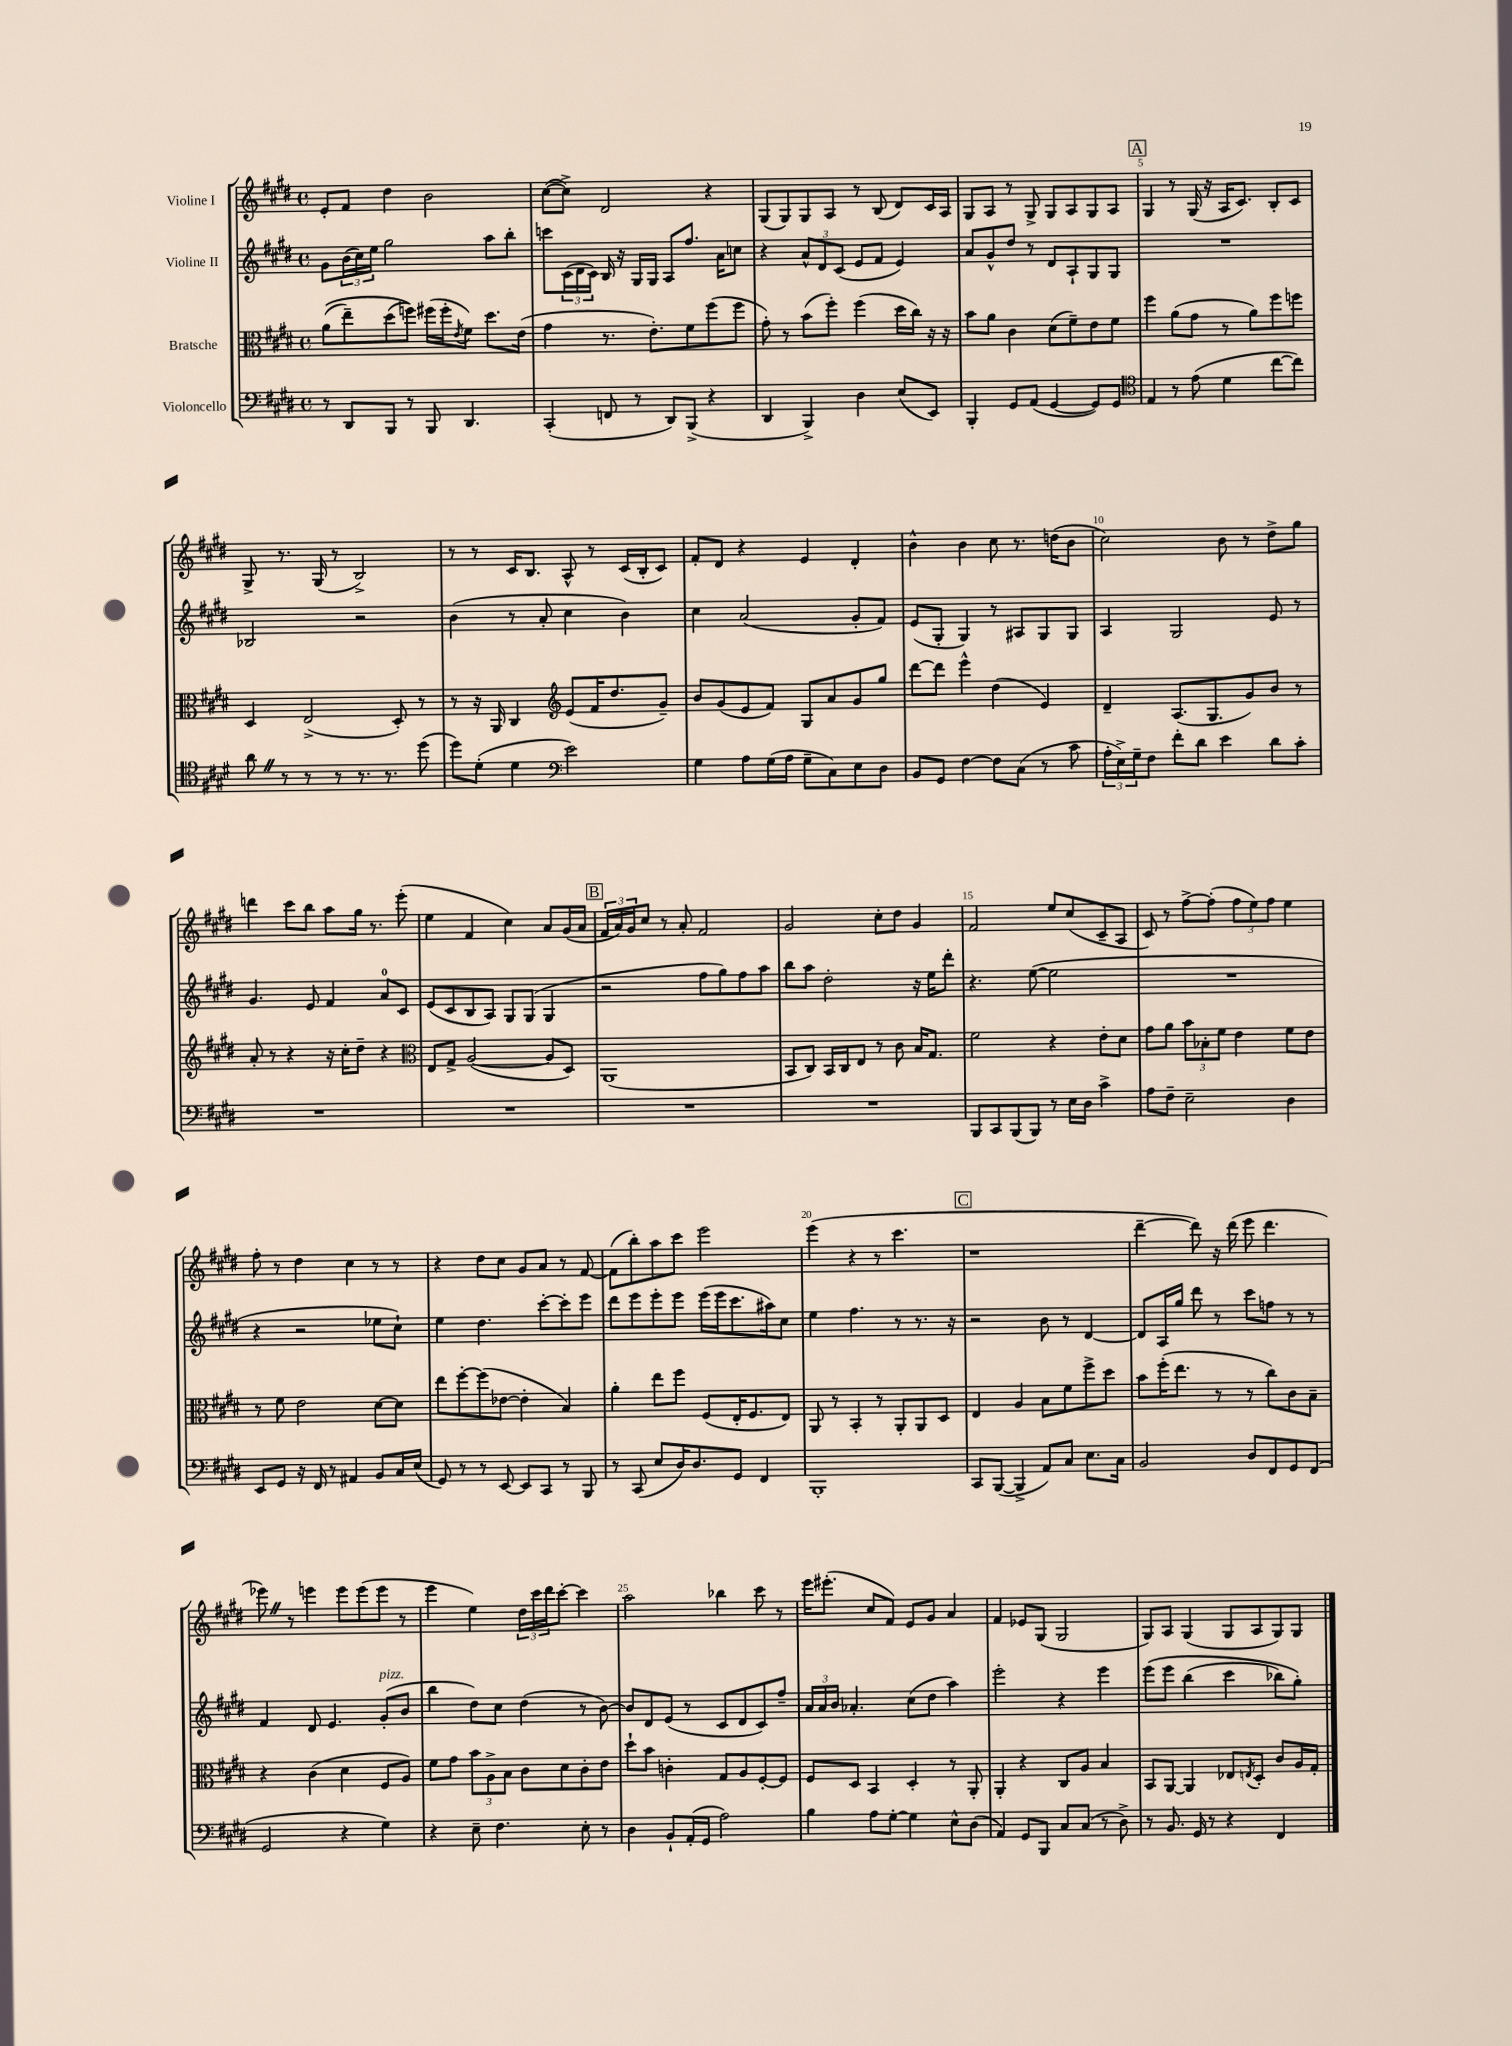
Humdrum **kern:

**kern	**kern	**kern	**kern
*staff4	*staff3	*staff2	*staff1
*clefF4	*clefC3	*clefG2	*clefG2
*k[f#c#g#d#]	*k[f#c#g#d#]	*k[f#c#g#d#]	*k[f#c#g#d#]
*M4/4	*M4/4	*M4/4	*M4/4
*met(c)	*met(c)	*met(c)	*met(c)
8r	&((8a\L	8g#\L	8e'/L
8DD#/L	8ee~\)	(24b\L	8f#/J
.	.	24cc#\)	.
.	.	24ee\JJ	.
8BBB/J	(8dd#\	2gg#\	4dd#\
8r	8ff\J)&)	.	.
8BBB/	(16ff#\LL	.	2b\
.	16ff#'\J	.	.
.	8qe/	.	.
4.DD#/	8f#\J)	.	.
.	8.dd#\L	8aa\L	.
.	.	8bb'\J	.
.	(16e\Jk	.	.
=	=	=	=
(4CC#'/	4g#\	8ccc\L	([8cc#\L
.	.	(24c#\L	8cc#^\]J)
.	.	24d#\	.
.	.	24c#\JJ)	.
8FF/	8.r	16B/	2d#/
.	.	16r	.
8r	.	16G#/LL	.
.	8.e'\L)	16G#/JJ	.
8DD#/L)	.	8A/L	.
(8BBB^/J	8f#\	8.ff#/J	.
4r	(8ff#\	.	4r
.	.	16a\LK	.
.	8ff#\J	8cc\J	.
=	=	=	=
4DD#/	8g#'\)	4r	(8G#/L
.	8r	.	8G#/)
4BBB^/)	(8b\L	12a^^/L	8G#/
.	.	12d#/	.
.	8ff#'\J)	.	8A/J
.	.	(12c#/J	.
4D#\	(4ff#\	8e/L	8r
.	.	8f#/J	(8B/
(8E/L	16dd#\LL	4e/)	8d#/L)
.	16cc#\JJ)	.	.
8EE/J)	16r	.	16c#/L
.	16r	.	16A/JJ
=	=	=	=
4BBB'/	8b\L	8a/L	8G#/L
.	8a\J	8g#^^/	8A/J
8GG#/L	4c#\	8dd#/J	8r
(8AA/J	.	8r	8G#^/
[4GG#/	(8d#\L	8d#/L	8G#/L
.	8f#~\)	8A`/	8A/
8GG#/]L)	8e\	8G#/	8G#/
8GG#/J	8f#\J	8G#/J	8A/J
=	=	=	=
*clefC4	*	*	*
4E/	4ff#\	1r	4G#/
8r	(8a\L	.	8r
(8e\	8g#\J	.	(16G#/
.	.	.	16r
4d#\	8r	.	16A/LK
.	.	.	8.c#/J)
.	8a\L)	.	.
[8cc#\L	8ff#\	.	8B'/L
8cc#\]J)	8ff\J	.	8c#/J
=	=	=	=
8a\	4D#/	2B-/	8G#^/
8r	.	.	8.r
8r	(2E^/	.	.
.	.	.	(16G#/
8r	.	.	8r
8.r	.	2r	2B^/)
8.r	.	.	.
.	8D#'/)	.	.
(8dd#\	8r	.	.
=	=	=	=
8dd#\L)	8r	(4b\	8r
(8d#'\J	16r	.	8r
.	16AA/	.	.
4d#\	4C#/	8r	16c#/LK
.	.	.	8.B/J
.	.	8a'/	.
*clefF4	*clefG2	*	*
2e\)	(8e/L	4cc#\	8A^^/
.	16f#/K	.	8r
.	8.dd#/	.	.
.	.	4b\)	(16c#/LL
.	.	.	16B'/J
.	8g#~/J)	.	8c#/J)
=	=	=	=
4G#\	8b/L	4cc#\	8f#'/L
.	(8g#/	.	8d#/J
8A\L	8e/	(2a/	4r
(16G#\L	8f#/J)	.	.
16A\JJ	.	.	.
8G#~\L	8G#/L	.	4e/
8C#\)	8a/	.	.
8E\	8g#/	8g#'/L	4d#'/
8D#\J	8gg#/J	8f#/J)	.
=	=	=	=
8BB/L	[8ddd#\L	(8e/L	4b^^\
8GG#/J	8ddd#\]J	8G#'/J	.
[4F#\	4eee^^\	4G#/)	4b\
8F#\]L	(4dd#\	8r	8cc#\
(8C#\J	.	8A#/L	8.r
8r	4e/)	8G#/	.
.	.	.	(16dd\LK
8c#\	.	8G#/J	8b\J
=	=	=	=
24A'\LL	4d#~/	4A/	2cc#\)
24E^\)	.	.	.
24G#~\J	.	.	.
8F#\J	.	.	.
8f#'\L	(8.A/L	2G#/	.
8d#\J	.	.	.
.	8.G#/	.	.
4e\	.	.	8b\
.	8g#/)	.	8r
8d#\L	8b/J	8e/	8dd#^\L
8c#'\J	8r	8r	8gg#\J
=	=	=	=
1r	8a'/	4.g#/	4ddd\
.	8r	.	.
.	4r	.	8ccc#\L
.	.	8e/	8bb\J
.	16r	4f#/	8aa\L
.	16cc#'\LK	.	.
.	8dd#~\J	.	16gg#\Jk
.	.	.	8.r
.	4r	8a/L	.
.	.	8c#/J	(8eee'\
=	=	=	=
*	*clefC3	*	*
1r	8E/L	(8e/L	4ee\
.	8G#^/J	8c#/	.
.	([2A/	8B/	4f#/
.	.	8A/J)	.
.	.	8G#/L	4cc#\)
.	.	(8G#/J	.
.	8A/]L	4G#/	8a/L
.	8D#/J)	.	(16g#/L
.	.	.	16a/JJ
=	=	=	=
1r	(1AA	2r	24f#/LL
.	.	.	24a/)
.	.	.	24g#/J
.	.	.	8cc#/J
.	.	.	8r
.	.	.	8a'/
.	.	8ff#\L	2f#/
.	.	8gg#\)	.
.	.	8ff#\	.
.	.	8aa\J	.
=	=	=	=
1r	8BB/L	8bb\L	2g#/
.	8C#/J)	8aa\J	.
.	16BB/LL	2dd#'\	.
.	16C#/J	.	.
.	8E/J	.	.
.	8r	.	8cc#'\L
.	8c#\	.	8dd#\J
.	16B/LK	16r	4g#/
.	8.G#/J	16ee\LK	.
.	.	8ddd#'\J	.
=	=	=	=
8BBB/L	2f#\	4.r	2f#/
8CC#/	.	.	.
(8BBB/	.	.	.
8BBB/J)	.	([8ee\	.
8r	4r	2ee\]	8ee/L
16E\LL	.	.	(8cc#/
16D#\JJ	.	.	.
4c#^\	8e'\L	.	8c#~/
.	8d#\J	.	8A/J
=	=	=	=
8A\L	8g#\L	1r	8c#/)
8F#~\J	8a\J	.	8r
2E~\	12b\L	.	[8ff#^\L
.	12B-'\	.	.
.	.	.	(8ff#'\]J
.	12f#\J	.	.
.	4e\	.	12ff#\L
.	.	.	12ee\)
.	.	.	12ff#\J
4D#\	8f#\L	.	4ee\
.	8e\J	.	.
=	=	=	=
8EE/L	8r	4r	8ff#'\
8GG#/J	8f#\	.	8r
16r	2e\	2r	4dd#\
16FF#/	.	.	.
8r	.	.	.
4AA#/	.	.	4cc#\
8BB/L	[8d#\L	8ee-\L	8r
16C#/L	8d#\]J	8cc#`\J)	8r
(16E/JJ	.	.	.
=	=	=	=
8GG#/)	8ee\L	4ee\	4r
8r	[8ff#'\	.	.
8r	(8ff#\]	4.dd#\	8dd#\L
[8EE/	[8e-\J	.	8cc#\J
8EE/]L	4e-'\]	.	8g#/L
8CC#/J	.	[8ccc#'\L	8a/J
8r	4B/)	8ccc#'\]	8r
8BBB/	.	8eee\J	[8f#/
=	=	=	=
8r	4a'\	8ddd#\L	(8f#\]L
(8CC#/	.	8eee\	8bb'\)
8E/L	8ee\L	8eee'\	8aa\
16D#/K)	8ff#\J	8eee\J	8ccc#\J
8.D#/	.	.	.
.	(8F#/L	(16eee\LL	2eee\
.	.	16eee\J	.
8GG#/J	16E'/K	8.ccc#\	.
.	8.F#/	.	.
4FF#/	.	.	.
.	.	16aa#\k)	.
.	8E/J)	8cc#\J	.
=	=	=	=
1BBB'	8AA/	4ee\	(4eee\
.	8r	.	.
.	4BB'/	4.ff#\	4r
.	8r	.	8r
.	8AA'/L	8r	4.ccc#\
.	8AA/	8.r	.
.	8D#/J	.	.
.	.	16r	.
=	=	=	=
8CC#/L	4E/	2r	1r
([8BBB/J	.	.	.
4BBB^/]	4A/	.	.
8AA/L)	8B\L	8b\	.
8C#/J	8f#\	8r	.
8.E\L	8ff#^\	[4d#/	.
.	8dd#\J	.	.
16C#\Jk	.	.	.
=	=	=	=
2BB/	8b\L	8d#/]L	[4ddd#~\
.	(16ff#'\K	16A/L	.
.	8.ee\J	16gg#/JJ	.
.	.	8ddd#\	8ddd#\])
.	8r	8r	16r
.	.	.	(16ddd#\
8D#/L	8r	8ccc#\L	8eee\
8FF#/	8cc#\L)	8ff\J	4.ddd#\
8GG#/	8c#\	8r	.
(8FF#/J	8B~\J	8r	.
=	=	=	=
2GG#/	4r	4f#/	8eee-\)
.	.	.	8r
.	(4c#\	8d#/	4eee\
.	.	4.e/	.
4r	4d#\	.	8eee\L
.	.	.	(8eee\
4G#\)	8F#/L	(8g#'/L	8eee\J
.	8A/J)	8b/J	8r
=	=	=	=
4r	8f#\L	4bb\	4eee\
.	8g#\J	.	.
8E~\	12b\L	8dd#\L)	4ee\)
.	12A^\	.	.
4.F#\	.	8cc#\J	.
.	12B\J	.	.
.	8c#\L	(4dd#\	24dd#\LL
.	.	.	24ccc#\
.	.	.	24ddd#\J
.	8d#\	.	[8ccc#'\J
8E'\	8c#'\	8r	4ccc#\]
8r	8e\J	[8b\)	.
=	=	=	=
4D#\	8dd#`\L	8b/]L	2aa\
.	8b\J	8d#/	.
8BB`/L	4c'\	(8e/J	.
(16AA'/L	.	8r	.
16GG#/JJ	.	.	.
2A\)	8G#/L	8c#/L	4bb-\
.	8A/	8d#/	.
.	[8F#'/	8c#/)	8ccc#\
.	8F#/]J	8ff#~/J	8r
=	=	=	=
4B\	8F#/L	24a/LL	16eee\LK
.	.	24a/	.
.	.	.	(8.eee#'\J
.	.	24b/JJ	.
.	8D#/J	4.a-'/	.
8A\L	4BB/	.	8cc#/L
[8G#'\J	.	.	8f#/J)
4G#\]	4D#'/	(8cc#\L	8e/L
.	.	8dd#\J	8g#/J
8E^^\L	8r	4aa\)	4a/
(8D#\J	8AA'/	.	.
=	=	=	=
4AA/)	4AA'/	2eee'\	4f#/
8GG#/L	4r	.	8e-/L
8BBB/J	.	.	(8G#/J
8C#/L	8C#/L	4r	2G#/
(8C#/J	8A/J	.	.
8r	4B/	4eee\	.
8D#^\)	.	.	.
=	=	=	=
8r	8BB/L	&(8eee\L	8G#/L)
8.BB/	[8AA/J	8eee\J	8A/J
.	4AA/]	(4bb\	(4G#/
16GG#/	.	.	.
8r	.	.	.
4r	8E-/L	4ccc#\	8G#/L
.	8qE/	.	.
.	8D#'/J	.	8A/
4FF#/	8c#/L	8bb-\L)	8G#/)
.	16A/L	8gg#'\J&)	8G#/J
.	16G#'/JJ	.	.
==	==	==	==
*-	*-	*-	*-
